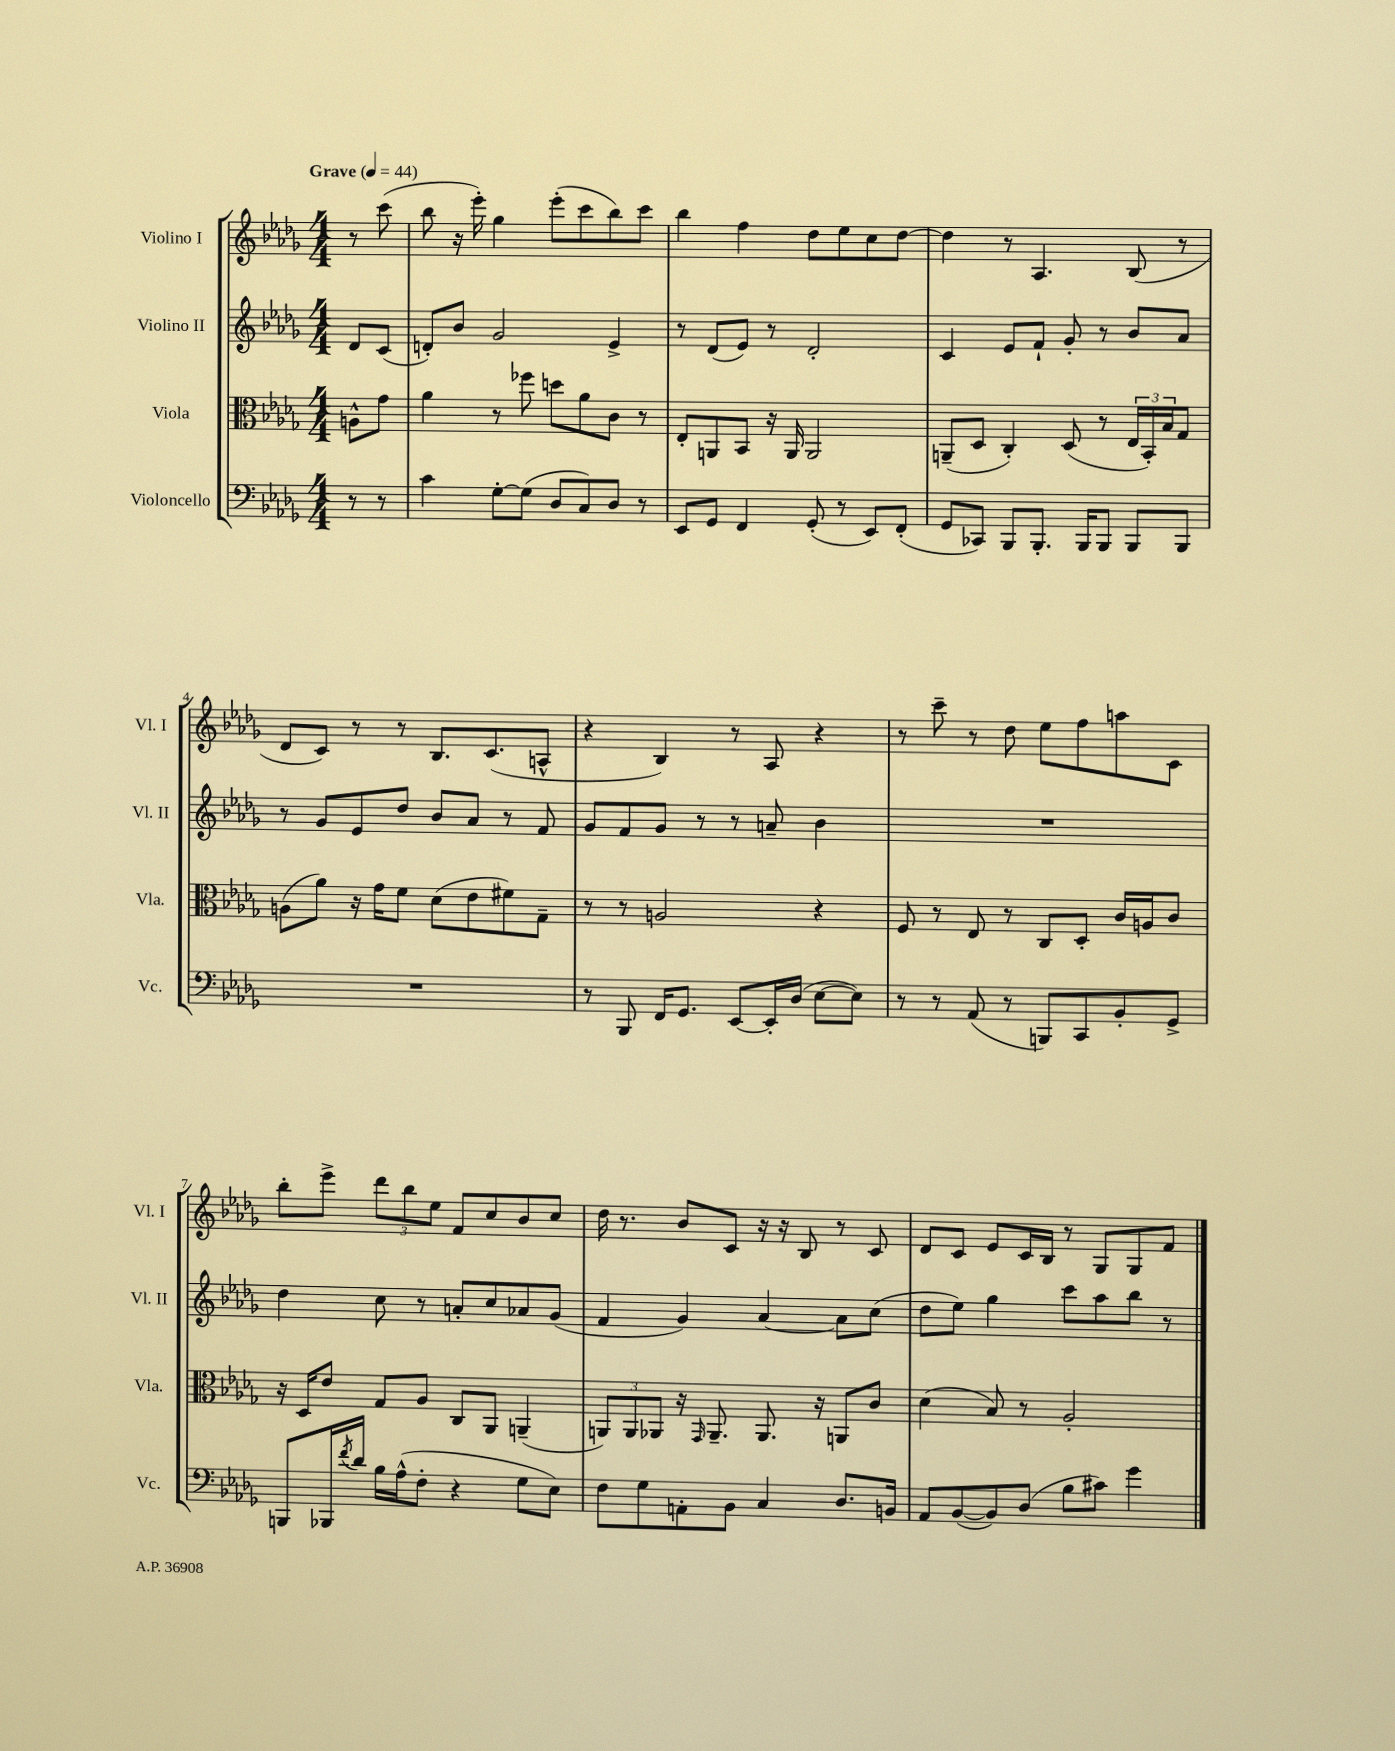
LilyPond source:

<<
\new StaffGroup <<
\new Staff = "s0" \with { instrumentName = "Violino I" shortInstrumentName = "Vl. I" } {
    \clef treble \key des \major \numericTimeSignature \time 4/4 \partial 4 \tempo "Grave" 4 = 44
    r8 c'''8( |
    bes''8 r16 ees'''16-.) ges''4 ees'''8-.( c'''8 bes''8) c'''8 |
    bes''4 f''4 des''8 ees''8 c''8 des''8~ |
    des''4 r8 aes4. bes8( r8 |
    des'8 c'8) r8 r8 bes8. c'8.( a8-^ |
    r4 bes4) r8 aes8 r4 |
    r8 c'''8-- r8 des''8 ees''8 f''8 a''8 c'8 |
    bes''8-. ees'''8-> \tuplet 3/2 { des'''8 bes''8 ees''8 } f'8 c''8 bes'8 c''8 |
    des''16 r8. bes'8 c'8 r16 r16 bes8 r8 c'8 |
    des'8 c'8 ees'8 c'16 bes16 r8 ges8 ges8 f'8 \bar "|." |
}
\new Staff = "s1" \with { instrumentName = "Violino II" shortInstrumentName = "Vl. II" } {
    \clef treble \key des \major \numericTimeSignature \time 4/4 \partial 4
    des'8 c'8( |
    d'8-.) bes'8 ges'2 ees'4-> |
    r8 des'8( ees'8) r8 des'2-. |
    c'4 ees'8 f'8-! ges'8-. r8 bes'8 aes'8 |
    r8 ges'8 ees'8 des''8 bes'8 aes'8 r8 f'8 |
    ges'8 f'8 ges'8 r8 r8 a'8-- bes'4 |
    R1 |
    des''4 c''8 r8 a'8-. c''8 aes'8 ges'8( |
    f'4 ges'4) aes'4~ aes'8 c''8( |
    des''8 ees''8) ges''4 c'''8 aes''8 bes''8 r8 \bar "|." |
}
\new Staff = "s2" \with { instrumentName = "Viola" shortInstrumentName = "Vla." } {
    \clef alto \key des \major \numericTimeSignature \time 4/4 \partial 4
    a8-^ ges'8 |
    aes'4 r8 fes''8 d''8 aes'8 c'8 r8 |
    ees8-. a,8 bes,8 r16 a,16 a,2 |
    a,8--( des8 c4-.) des8( r8 \tuplet 3/2 { ees16 bes,16-.) bes16 } ges8 |
    a8( aes'8) r16 ges'16 f'8 des'8( ees'8 fis'8) ges8-- |
    r8 r8 a2 r4 |
    f8 r8 ees8 r8 c8 des8-. c'16 a16 c'8 |
    r16 des16 ees'8 ges8 aes8 c8 aes,8 a,4--( |
    \tuplet 3/2 { a,8) a,8 aes,8 } r16 \grace { ges,16 } aes,8.-- aes,8. r16 a,8 c'8 |
    des'4( bes8) r8 aes2-. \bar "|." |
}
\new Staff = "s3" \with { instrumentName = "Violoncello" shortInstrumentName = "Vc." } {
    \clef bass \key des \major \numericTimeSignature \time 4/4 \partial 4
    r8 r8 |
    c'4 ges8~-. ges8( des8 c8) des8 r8 |
    ees,8 ges,8 f,4 ges,8-.( r8 ees,8) f,8-.( |
    ges,8 ces,8) bes,,8 bes,,8.-. bes,,16 bes,,8 bes,,8 bes,,8 |
    R1 |
    r8 bes,,8 f,16 ges,8. ees,8~ ees,16-. des16( ees8~ ees8) |
    r8 r8 aes,8( r8 b,,8) c,8 bes,8-. ges,8-> |
    b,,8 bes,,16 \acciaccatura { f'8 } des'16 bes16 aes16-^( f8-. r4 ges8 ees8) |
    f8 ges8 a,8-. bes,8 c4 des8. b,16 |
    aes,8 bes,8~( bes,8) des8( bes8 cis'8) ges'4 \bar "|." |
}
>>
>>
